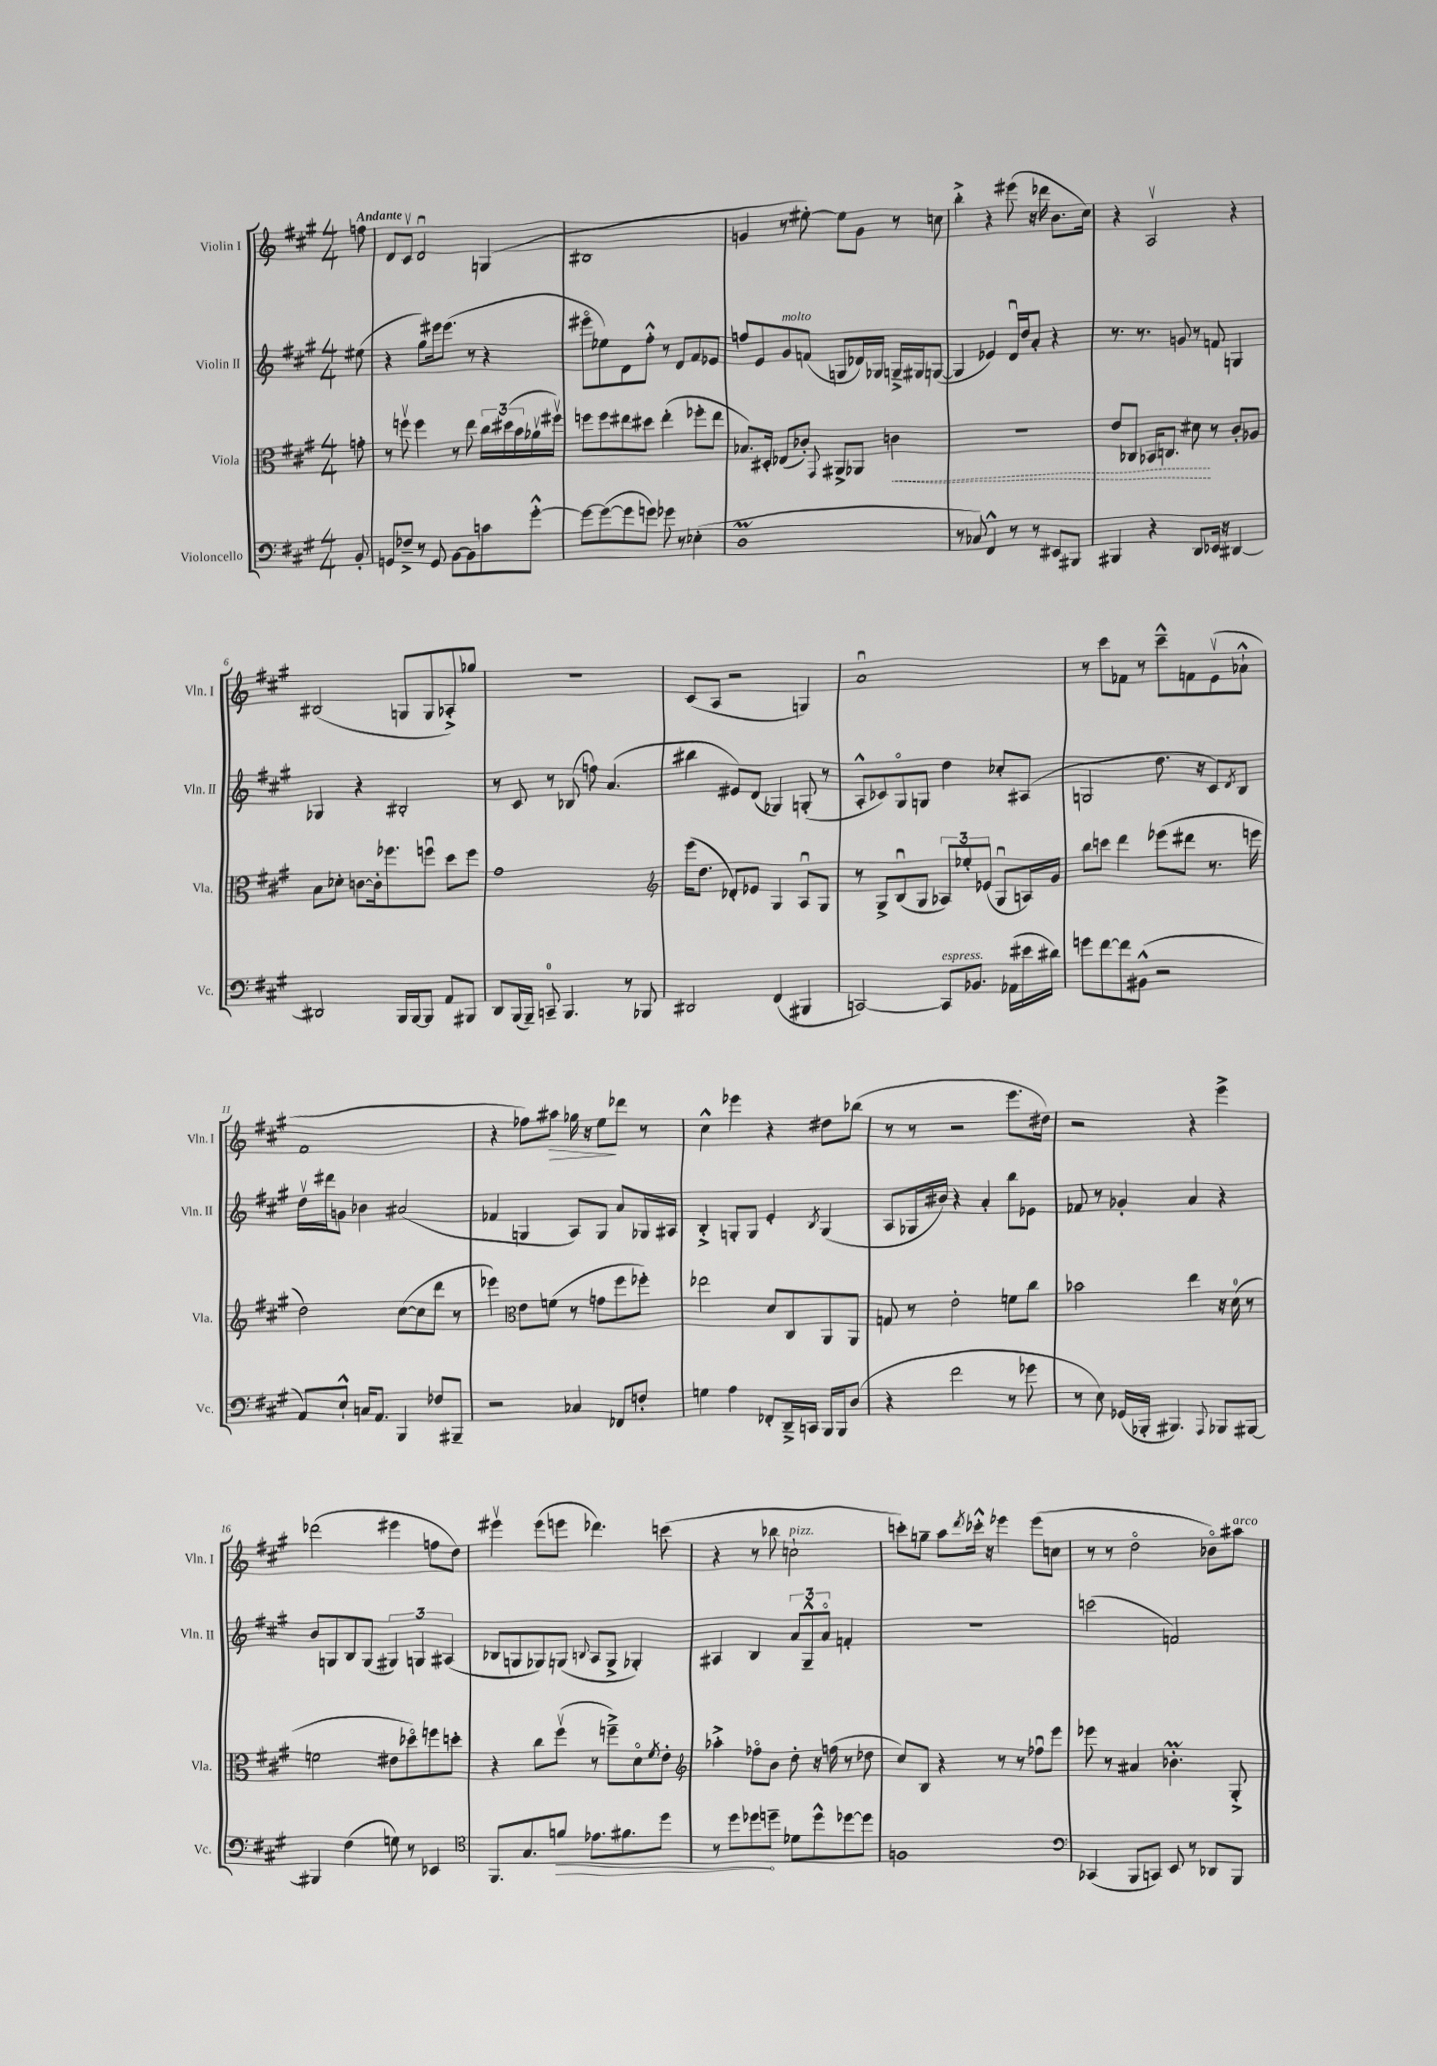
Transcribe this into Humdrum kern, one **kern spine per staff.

**kern	**dynam	**kern	**dynam	**kern	**kern	**dynam
*part4	*part4	*part3	*part3	*part2	*part1	*part1
*staff4	*staff4	*staff3	*staff3	*staff2	*staff1	*staff1
*I"Violoncello	*	*I"Viola	*	*I"Violin II	*I"Violin I	*
*I'Vc.	*	*I'Vla.	*	*I'Vln. II	*I'Vln. I	*
*clefF4	*	*clefC3	*	*clefG2	*clefG2	*
*k[f#c#g#]	*	*k[f#c#g#]	*	*k[f#c#g#]	*k[f#c#g#]	*
*M4/4	*	*M4/4	*	*M4/4	*M4/4	*
=	=	=	=	=	=	=
!	!	!	!	!	!LO:TX:a:B:t=Andante	!
8BB'/	.	8gn'\	.	(8ee#X\	8ffn\	.
=1	=1	=1	=1	=1	=1	=1
8GGn/L	.	8r	.	4r	8d/L	.
8F-X~^/J	.	8ffnv\	.	.	8c#v/J	.
8r	.	4ff\	.	8gg#\L)	2du/	.
8GG/	.	.	.	16eee#X\k	.	.
.	.	.	.	(8.eee#\J	.	.
[8BB\L	.	8r	.	.	.	.
8BB\]	.	8ee\	.	8r	.	.
8cn\	.	24cc#\LL	.	4r	(4Gn/	.
.	.	(24dd#X\	.	.	.	.
.	.	24b\	.	.	.	.
[8g#'^^\J	.	16a-Xv\	.	.	.	.
.	.	16ff#Xv\JJ)	.	.	.	.
=2	=2	=2	=2	=2	=2	=2
8g#\L_	.	8ffn\L	.	8eee#X\L	1B#X	.
(8g#\_	.	8ff\	.	8ee-X\)	.	.
8g#\]	.	8ee#X\	.	8d\	.	.
8gn\J)	.	8dd#X\J	.	8ff#'^^\J	.	.
8g-X\	.	(4ee#'\	.	8r	.	.
8r	.	.	.	8d/L	.	.
(4E-X'\	.	8ff-X'\L	.	8f#/	.	.
.	.	8ee#\J	.	8e-X/J	.	.
=3	=3	=3	=3	=3	=3	=3
1DM	.	8.B-X/L)	.	8ffn/L	4gn/	.
.	.	.	.	8e/	.	.
.	.	16D#X'/Jk	.	.	.	.
!	!	!	!	!LO:TX:a:i:t=molto	!	!
.	.	(8E-X/L	.	8g#/	8r	.
.	.	8c-X'/J)	.	(8fn/J	[8ee#X'\)	.
.	.	8qqGG#/	.	.	.	.
.	.	8AA#X^/L	.	8Gn/L	8ee#\L]	.
.	.	8AA-X/J	.	16d-X/L)	8g\J	.
.	.	.	.	16G-X/JJ	.	.
!	!	!	!LO:HP:b	!	!	!
.	.	4cn\	<	16Gn~^/LL	8r	.
.	.	.	.	16G#X/J	.	.
.	.	.	.	([8Gn/J	8ccn\	.
=4	=4	=4	=4	=4	=4	=4
8r	.	1r	.	4G/]	4bb'^\	.
8C-X/)	.	.	.	.	.	.
4FF#^^/	.	.	.	4e-X/)	4r	.
8r	.	.	.	16du/LL	(8eee#X\	.
.	.	.	.	16dd/J	.	.
8r	.	.	.	8a'/J	16r	.
.	.	.	.	.	16ddd-X\	.
8EE#X/L	.	.	.	4r	8.b\L	.
8BBB#X/J	.	.	.	.	.	.
.	.	.	.	.	16cc#\Jk)	.
=5	=5	=5	=5	=5	=5	=5
4BBB#X/	.	8e/L	.	8.r	4r	.
.	.	8C-X/J	.	.	.	.
.	.	.	.	8.r	.	.
4r	.	16BB-X/KL	.	.	2Av/	.
.	.	8.Cn/J	.	.	.	.
.	.	.	.	8gn/	.	.
8DD/L	.	8d#X\	.	8r	.	.
16EE-X/Jk	.	8r	[	8fn/	.	.
16r	.	.	.	.	.	.
[4DD#X/	.	8c#'/L	.	4Gn/	4r	.
.	.	8A-X/J	.	.	.	.
!!LO:LB:g=z
=6	=6	=6	=6	=6	=6	=6
2DD#X/]	.	8B\L	.	4G-X/	(2B#X/	.
.	.	8d-X'\J	.	.	.	.
.	.	[8cn\L	.	4r	.	.
.	.	16c'\k]	.	.	.	.
.	.	8.ff-X\	.	.	.	.
16BBB/LL	.	.	.	2B#X'/	8Gn/L	.
[16BBB/J	.	.	.	.	.	.
8BBB/J]	.	8ffnu\J	.	.	8G/	.
8AA/L	.	8dd\L	.	.	8A-X'^/)	.
8BBB#X/J	.	8ff\J	.	.	8gg-X/J	.
=7	=7	=7	=7	=7	=7	=7
8DD/L	.	1g#	.	8r	1r	.
(16BBB/L	.	.	.	8c#/	.	.
16BBB~/JJ)	.	.	.	.	.	.
8CCn~/	.	.	.	8r	.	.
4.BBB/	.	.	.	(8B-X/	.	.
.	.	.	.	8ffn\)	.	.
.	.	.	.	(4.a/	.	.
8r	.	.	.	.	.	.
8BBB-X/	.	.	.	.	.	.
=8	=8	=8	=8	=8	=8	=8
*	*	*clefG2	*	*	*	*
2DD#X/	.	(16eee\KL	.	4bb#X\	(8c#/L	.
.	.	8.dd\J	.	.	.	.
.	.	.	.	.	8A/J	.
.	.	8d-X'/L)	.	8e#X/L)	2r	.
.	.	8e-X/J	.	(8d/J	.	.
(4FF#/	.	4G#/	.	4G-X/)	.	.
4BBB#X/	.	8Au/L	.	(8Gn'/	4Gn/)	.
.	.	8G#/J	.	8r	.	.
=9	=9	=9	=9	=9	=9	=9
[2CCn/)	.	8r	.	8A'^^/L	1au	.
.	.	8G#^/L	.	8c-X/)	.	.
.	.	(8Bu/	.	8G#/	.	.
.	.	8G#/J	.	8Gn/J	.	.
!LO:TX:a:i:t=espress.	!	!	!	!	!	!
8CC/L]	.	12A-X/L)	.	4dd\	.	.
.	.	12ee-X'/	.	.	.	.
8.BB-X/J	.	.	.	.	.	.
.	.	(12e-X/J	.	.	.	.
.	.	8G#u/L	.	8cc-X'/L	.	.
(16AA-X\LL	.	.	.	.	.	.
16e#X\	.	16An/L)	.	(8A#X/J	.	.
16d#X\JJ)	.	16g#/JJ	.	.	.	.
=10	=10	=10	=10	=10	=10	=10
8gn\L	.	8bb\L	.	2Gn/	8r	.
[8f#\	.	8cccn\J	.	.	8ccc#\L	.
8f#\]	.	4ddd\	.	.	8f-X\J	.
(8BB#X^^\J	.	.	.	.	8r	.
2r	.	(8eee-X\L	.	8.dd\	8ccc#~^^\L	.
.	.	8ddd#X\J	.	.	8fn\	.
.	.	.	.	16r	.	.
.	.	8.r	.	8c#/L)	(8ev\	.
.	.	.	.	8qd/	.	.
.	.	.	.	8B/J	8a-X`^^\J	.
.	.	16eeen\	.	.	.	.
!!LO:LB:g=z
=11	=11	=11	=11	=11	=11	=11
8AA/L)	.	2dd\)	.	16ddv\LL	1f#	.
.	.	.	.	16ddd#X\J	.	.
8E`^^/J	.	.	.	8gn\J	.	.
16Cn/KL	.	.	.	4b-X\	.	.
8.AA/J	.	.	.	.	.	.
4BBB/	.	([8cc#\L	.	(2a#X/	.	.
.	.	8cc#\]	.	.	.	.
8F-X/L	.	8ddd\J	.	.	.	.
8BBB#X~/J	.	8r	.	.	.	.
=12	=12	=12	=12	=12	=12	=12
2r	.	4eee-X\)	.	4f-X/	4r	.
*	*	*clefC3	*	*	*	*
.	.	8e\L	.	4Gn/	8ff-X\L)	.
!	!	!	!	!	!	!LO:HP:b
.	.	(8fn\J	.	.	8aa#X\J	>
4C-X/	.	8r	.	8A/L)	16gg-X\	.
.	.	.	.	.	16r	.
.	.	8gn\L	.	8G/J	8ee\L	.
8FF-X/L	.	8ff#\	.	8a/L	8ddd-X\J	]
8Fn'/J	.	8ff-X'\J)	.	16G-X/L	8r	.
.	.	.	.	16A#X/JJ	.	.
=13	=13	=13	=13	=13	=13	=13
4Gn\	.	2ee-X\	.	4B'^/	4cc#^^\	.
4A\	.	.	.	8Gn'/L	4eee-X\	.
.	.	.	.	8G/J	.	.
8FF-X'/L	.	8d/L	.	4e'/	4r	.
16DD~^/L	.	8C#/	.	.	.	.
16CCn/JJ	.	.	.	.	.	.
.	.	.	.	8qB/	.	.
16BBB/LL	.	8AA/	.	(4G/	8dd#X\L	.
16BBB/J	.	.	.	.	.	.
(8D/J	.	8AA/J	.	.	(8bb-X\J	.
=14	=14	=14	=14	=14	=14	=14
4r	.	8Gn/	.	8A/L	8r	.
.	.	8r	.	16G-X/L	8r	.
.	.	.	.	16b#X/JJ)	.	.
2f#\	.	2e'\	.	4r	2r	.
.	.	.	.	4a'/	.	.
8r	.	8fn\L	.	8bb\L	8.eee\L	.
8g-X\	.	8cc#\J	.	8e-X\J	.	.
.	.	.	.	.	16dd#X\Jk)	.
=15	=15	=15	=15	=15	=15	=15
8r	.	2b-X\	.	8f-X/	2r	.
8E\)	.	.	.	8r	.	.
(16GG-X/LL	.	.	.	4g-X'/	.	.
16BBB-X'/JJ	.	.	.	.	.	.
4.BBB#X/)	.	.	.	.	.	.
.	.	4ee\	.	4a/	4r	.
8qqAAA/	.	.	.	.	.	.
8BBB-X/L	.	16r	.	4r	4eee^\	.
.	.	(16d\	.	.	.	.
[8BBB#X/J	.	8r	.	.	.	.
!!LO:LB:g=z
=16	=16	=16	=16	=16	=16	=16
4BBB#X/]	.	2fn\	.	8b/L	(2ddd-X\	.
.	.	.	.	8Gn/	.	.
(4F#\	.	.	.	8B/	.	.
.	.	.	.	(8G/J	.	.
8Gn\)	.	8e#X\L	.	6G#X/)	4eee#X\	.
8r	.	8dd-X\)	.	.	.	.
.	.	.	.	6Gn/	.	.
4EE-X/	.	8ffn\	.	.	8ffn\L	.
.	.	.	.	(6A#X/	.	.
.	.	8ddn'\J	.	.	8dd\J)	.
=17	=17	=17	=17	=17	=17	=17
*clefC4	*	*	*	*	*	*
8.FF#/L	.	4r	.	8B-X/L	4eee#Xv\	.
.	.	.	.	8Gn/	.	.
8.G#/	.	.	.	.	.	.
.	.	8cc#\L	.	8G-X/)	(8eee#\L	.
!	!LO:HP:b	!	!	!	!	!
8fn/J	>	(8ff#v\J	.	(8Gn/J	8eeen\J	.
.	.	.	.	8qqBn/	.	.
8.e-X\L	.	8r	.	8A/L	4.ddd-X\)	.
.	.	8ffn~^\L)	.	8G^/J	.	.
8.f#X\	.	.	.	.	.	.
.	.	8d\	.	4G-X'/)	.	.
.	.	8qf#/	.	.	.	.
8dd\J	.	8e'\J	.	.	(8cccn\	.
=18	=18	=18	=18	=18	=18	=18
*	*	*clefG2	*	*	*	*
8r	.	4aa-X'^\	.	4A#X/	4r	.
8dd\L	.	.	.	.	.	.
8dd-X\	.	8ff-X\L	.	4B/	8r	.
8ddn~\J	]	8b\J	.	.	8bb-X\	.
!	!	!	!	!	!LO:TX:a:i:t=pizz.	!
8d-X\L	.	8dd'\	.	12a/L	2ccn`\	.
.	.	.	.	12G#~^^/	.	.
8dd^^\	.	16r	.	.	.	.
.	.	.	.	12a/J	.	.
.	.	(16ffn\	.	.	.	.
[8dd-X\	.	8r	.	4fn'/	.	.
8dd-\J]	.	8dd-X\	.	.	.	.
=19	=19	=19	=19	=19	=19	=19
1Fn	.	8cc#/L)	.	1r	8cccn'\L)	.
.	.	8B/J	.	.	8ggn~\J	.
.	.	4r	.	.	8aa\L	.
.	.	.	.	.	8qddd/	.
.	.	.	.	.	16ccc-X'^^\Jk	.
.	.	.	.	.	16r	.
.	.	8r	.	.	4eee-X\	.
.	.	8r	.	.	.	.
.	.	8ff-Xu\L	.	.	(8eee-\L	.
.	.	8eee\J	.	.	8ccn\J	.
=20	=20	=20	=20	=20	=20	=20
*clefF4	*	*	*	*	*	*
(4CC-X/	.	8eee-X\	.	(2cccn\	8r	.
.	.	8r	.	.	8r	.
8BBB/L	.	4a#X/	.	.	2dd\	.
8CCn/J)	.	.	.	.	.	.
8EE/	.	4.b-XM'\	.	2fn/)	.	.
8r	.	.	.	.	.	.
8DD-X/L	.	.	.	.	8b-X\L)	.
!	!	!	!	!	!LO:TX:a:i:t=arco	!
8BBB/J	.	8G#'^/	.	.	8aa#X\J	.
==	==	==	==	==	==	==
*-	*-	*-	*-	*-	*-	*-
